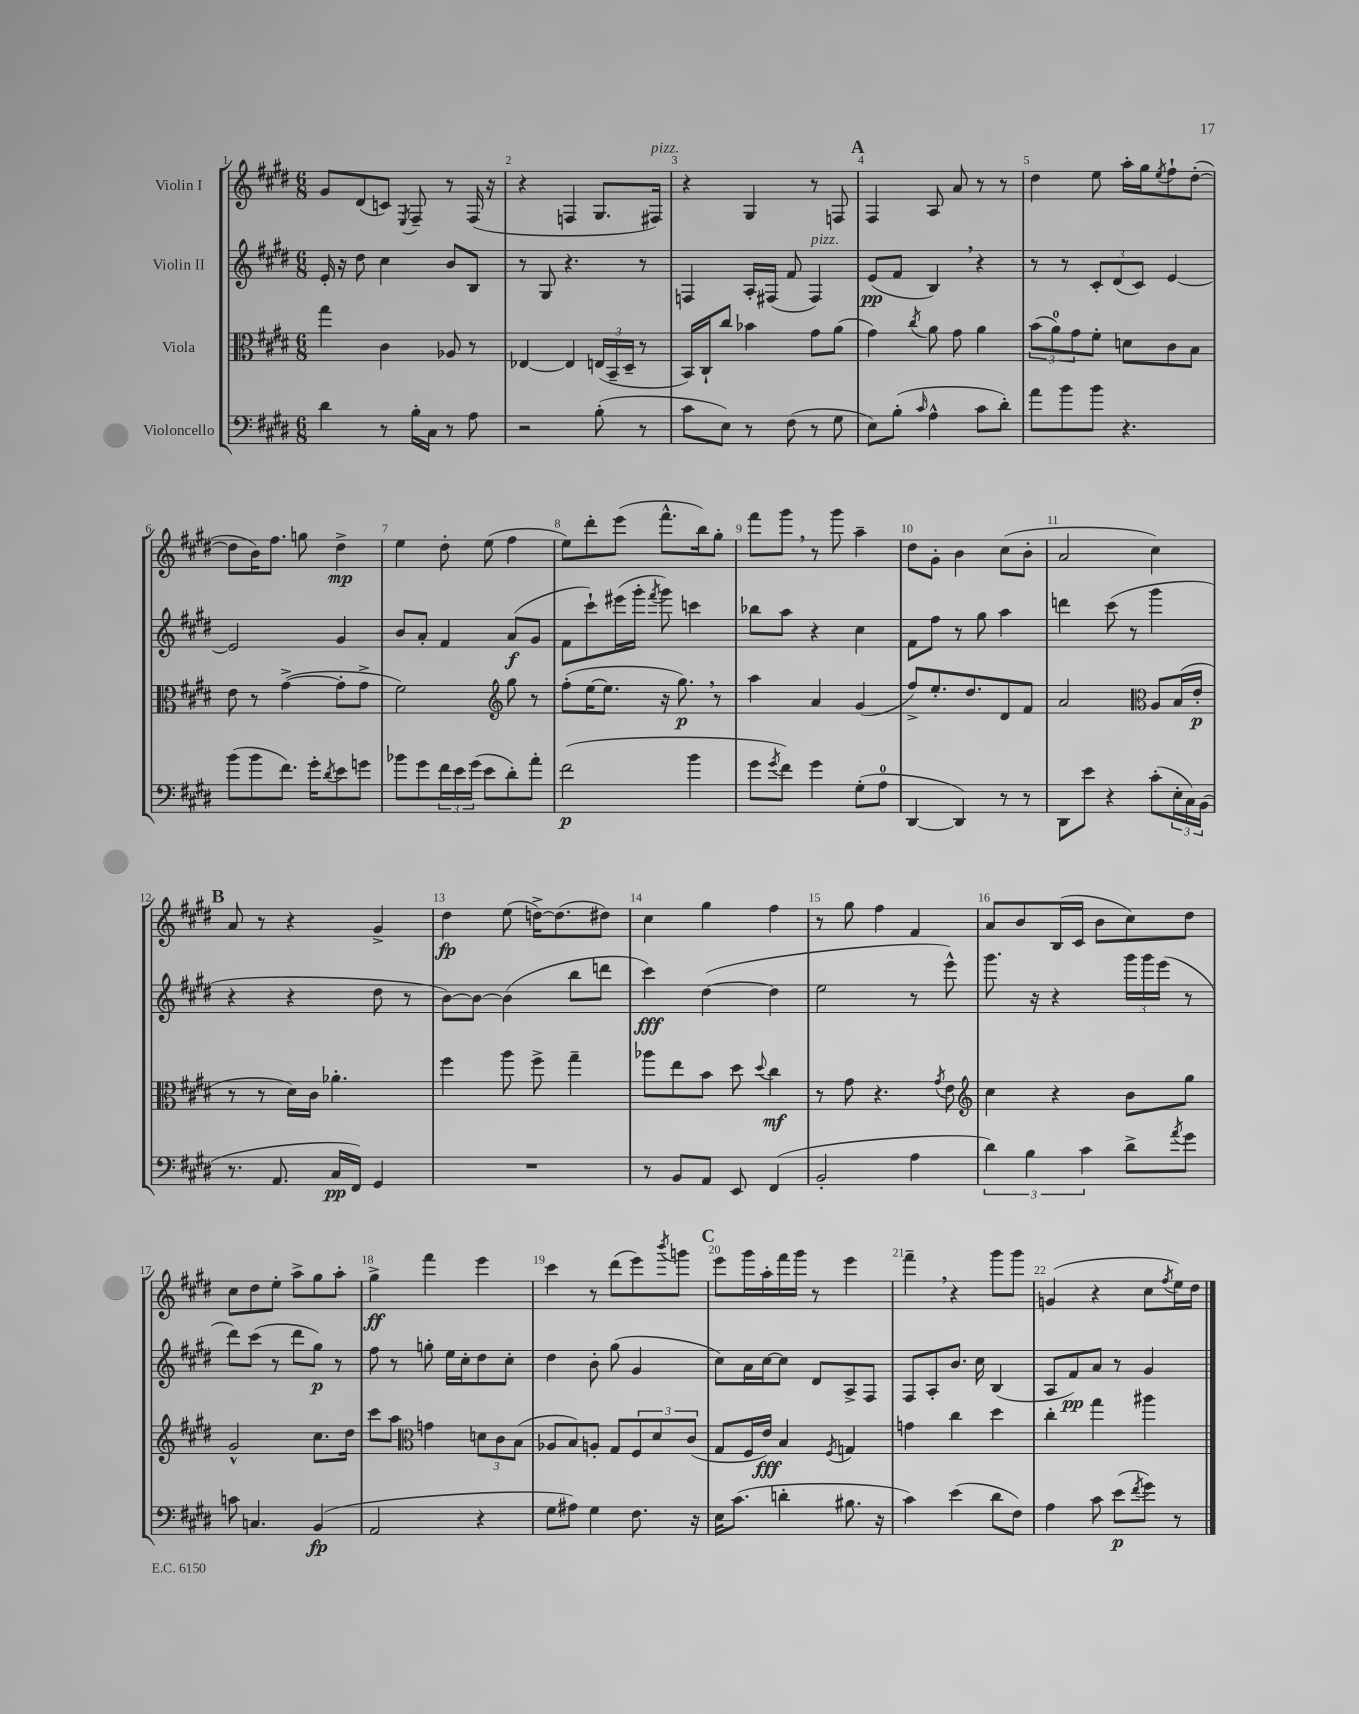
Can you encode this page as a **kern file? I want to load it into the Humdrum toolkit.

**kern	**dynam	**kern	**dynam	**kern	**dynam	**kern	**dynam
*part4	*part4	*part3	*part3	*part2	*part2	*part1	*part1
*staff4	*staff4	*staff3	*staff3	*staff2	*staff2	*staff1	*staff1
*I"Violoncello	*	*I"Viola	*	*I"Violin II	*	*I"Violin I	*
*clefF4	*	*clefC3	*	*clefG2	*	*clefG2	*
*k[f#c#g#d#]	*	*k[f#c#g#d#]	*	*k[f#c#g#d#]	*	*k[f#c#g#d#]	*
*M6/8	*	*M6/8	*	*M6/8	*	*M6/8	*
=1	=1	=1	=1	=1	=1	=1	=1
4d#\	.	4gg#\	.	16e'/	.	8g#/L	.
.	.	.	.	16r	.	.	.
.	.	.	.	8dd#\	.	(8d#/	.
8r	.	4c#\	.	4cc#\	.	8cn/J)	.
.	.	.	.	.	.	8qE/	.
16B'\LL	.	.	.	.	.	8F#~/	.
16C#\JJ	.	.	.	.	.	.	.
8r	.	8A-X/	.	8b/L	.	8r	.
8A\	.	8r	.	8B/J	.	(16F#/	.
.	.	.	.	.	.	16r	.
=2	=2	=2	=2	=2	=2	=2	=2
2r	.	[4E-X/	.	8r	.	4r	.
.	.	.	.	8G#/	.	.	.
.	.	4E-/]	.	4.r	.	4Fn/	.
(8B'\	.	(24En/LL	.	.	.	8.G#/L	.
.	.	24BB~/	.	.	.	.	.
.	.	24D#~/JJ	.	.	.	.	.
8r	.	8r	.	8r	.	.	.
!	!	!	!	!	!	!LO:TX:a:i:t=pizz.	!
.	.	.	.	.	.	16F#X/Jk)	.
=3	=3	=3	=3	=3	=3	=3	=3
8c#\L	.	16BB/LL)	.	4Fn/	.	4r	.
.	.	16C#`/J	.	.	.	.	.
8E\J)	.	8cc#/J	.	.	.	.	.
8r	.	4b-X\	.	16A'/LL	.	4G#/	.
.	.	.	.	(16F#X/JJ	.	.	.
(8F#\	.	.	.	8f#/	.	.	.
!	!	!	!	!LO:TX:a:i:t=pizz.	!	!	!
8r	.	8g#\L	.	4F#/)	.	8r	.
8G#\	.	(8a\J	.	.	.	8Fn/	.
!!LO:REH:place=s1:t=A
=4	=4	=4	=4	=4	=4	=4	=4
8E\L)	.	4g#\)	.	(8e/L	pp	4F#/	.
(8B'\J	.	.	.	8f#/J	.	.	.
16qqc#/	.	8qcc#/	.	.	.	.	.
4A^^\	.	8a\	.	4B,/)	.	8A/	.
.	.	8g#\	.	.	.	8a/	.
8c#\L	.	4a\	.	4r	.	8r	.
8d#'\J)	.	.	.	.	.	8r	.
=5	=5	=5	=5	=5	=5	=5	=5
8a\L	.	(12b\L	.	8r	.	4dd#\	.
.	.	12a\)	.	.	.	.	.
8b\	.	.	.	8r	.	.	.
.	.	12g#\	.	.	.	.	.
8b\J	.	8f#'\J	.	12c#'/L	.	8ee\	.
.	.	.	.	(12d#/	.	.	.
4.r	.	8dn\L	.	.	.	16aa'\LL	.
.	.	.	.	12c#/J)	.	.	.
.	.	.	.	.	.	16gg#\J	.
.	.	.	.	.	.	8qee/	.
.	.	8c#\	.	[4e/	.	8ff#`\	.
.	.	8B\J	.	.	.	([8dd#'\J	.
!!LO:LB:g=z
=6	=6	=6	=6	=6	=6	=6	=6
(8b\L	.	8e\	.	2e/]	.	8dd#\L]	.
8b\	.	8r	.	.	.	16b\K)	.
.	.	.	.	.	.	8.ff#\J	.
8.f#\J)	.	([4g#^\	.	.	.	.	.
.	.	.	.	.	.	8ggn\	.
16g#'\KL	.	.	.	.	.	.	.
8qd#/	.	.	.	.	.	.	.
8e\	.	8g#'\L]	.	4g#/	.	4dd#^\	mp
8gn\J	.	8g#^\J	.	.	.	.	.
=7	=7	=7	=7	=7	=7	=7	=7
8b-X\L	.	2f#\)	.	8b/L	.	4ee\	.
8g#\	.	.	.	8a'/J	.	.	.
24f#\L	.	.	.	4f#/	.	8dd#'\	.
24e\	.	.	.	.	.	.	.
(24g#\JJ	.	.	.	.	.	.	.
8e\L	.	.	.	.	.	(8ee\	.
*	*	*clefG2	*	*	*	*	*
8d#'\)	.	8gg#\	.	(8a/L	f	4ff#\	.
8a'\J	.	8r	.	8g#/J	.	.	.
=8	=8	=8	=8	=8	=8	=8	=8
(2f#\	p	(8ff#'\L	.	8f#\L	.	8ee\L)	.
.	.	[16ee\K	.	8ccc#`\)	.	8ddd#'\	.
.	.	8.ee\J]	.	.	.	.	.
.	.	.	.	(16eee#X\L	.	(8eee\J	.
.	.	.	.	16ggg#'\JJ	.	.	.
.	.	.	.	8qfff#/	.	.	.
.	.	16r	.	8ggg#\)	.	8.fff#^^\L	.
.	.	8.gg#,\)	p	.	.	.	.
4b\	.	.	.	4cccn\	.	.	.
.	.	.	.	.	.	16bb\k)	.
.	.	8r	.	.	.	8gg#'\J	.
=9	=9	=9	=9	=9	=9	=9	=9
8g#\L	.	4aa\	.	8bb-X\L	.	8fff#\L	.
8qg#/	.	.	.	.	.	.	.
8f#\J)	.	.	.	8aa\J	.	8ggg#,\J	.
4g#\	.	4a/	.	4r	.	8r	.
.	.	.	.	.	.	8ggg#\	.
(8G#'\L	.	(4g#/	.	4cc#\	.	4aa~\	.
8A\J	.	.	.	.	.	.	.
=10	=10	=10	=10	=10	=10	=10	=10
[4DD#/	.	8ff#^/L)	.	8f#\L	.	8dd#\L	.
.	.	8.ee'/	.	8ff#\J	.	8g#'\J	.
4DD#/])	.	.	.	8r	.	4b\	.
.	.	8.dd#/	.	.	.	.	.
.	.	.	.	8gg#\	.	.	.
8r	.	8d#/	.	4aa\	.	(8cc#\L	.
8r	.	8f#/J	.	.	.	8b'\J	.
=11	=11	=11	=11	=11	=11	=11	=11
8DD#\L	.	2a/	.	4dddn\	.	2a/	.
8e\J	.	.	.	.	.	.	.
4r	.	.	.	(8ccc#\	.	.	.
.	.	.	.	8r	.	.	.
*	*	*clefC3	*	*	*	*	*
(8c#'\L	.	8A/L	.	4ggg#\	.	4cc#\)	.
24E'\L	.	(16B/L	.	.	.	.	.
24C#\)	.	.	.	.	.	.	.
.	.	16e'/JJ	p	.	.	.	.
(24BB\JJ	.	.	.	.	.	.	.
!!LO:LB:g=z
!!LO:REH:place=s1:t=B
=12	=12	=12	=12	=12	=12	=12	=12
8.r	.	8r	.	4r	.	8a/	.
.	.	8r	.	.	.	8r	.
8.AA/	.	.	.	.	.	.	.
.	.	16d#\LL)	.	4r	.	4r	.
.	.	16c#\JJ	.	.	.	.	.
16C#/LL	pp	4.a-X'\	.	.	.	.	.
16FF#/JJ)	.	.	.	.	.	.	.
4GG#/	.	.	.	8dd#\	.	4g#^/	.
.	.	.	.	8r	.	.	.
=13	=13	=13	=13	=13	=13	=13	=13
2.r	.	4ff#\	.	[8b\L)	.	4dd#\	fp
.	.	.	.	8b\J_	.	.	.
.	.	8aa\	.	(4b\]	.	(8ee\	.
.	.	8ff#^\	.	.	.	[16ddn^\KL)	.
.	.	.	.	.	.	(8.dd\]	.
.	.	4gg#~\	.	8bb\L	.	.	.
.	.	.	.	8dddn\J	.	8dd#X\J)	.
=14	=14	=14	=14	=14	=14	=14	=14
8r	.	8aa-X\L	.	4ccc#\)	fff	4cc#\	.
8BB/L	.	8ee\	.	.	.	.	.
8AA/J	.	8b\J	.	([4dd#\	.	4gg#\	.
8EE/	.	8dd#\	.	.	.	.	.
.	.	8qqdd#/	.	.	.	.	.
(4FF#/	.	4cc#\	mf	4dd#\]	.	4ff#\	.
=15	=15	=15	=15	=15	=15	=15	=15
2BB'/	.	8r	.	2ee\	.	8r	.
.	.	8g#\	.	.	.	8gg#\	.
.	.	4.r	.	.	.	4ff#\	.
4A\	.	.	.	8r	.	4f#/	.
.	.	8qg#/	.	.	.	.	.
.	.	8e\	.	8eee^^\)	.	.	.
=16	=16	=16	=16	=16	=16	=16	=16
*	*	*clefG2	*	*	*	*	*
6d#\)	.	4cc#\	.	8.ggg#\	.	8a/L	.
.	.	.	.	.	.	8b/	.
6B\	.	.	.	.	.	.	.
.	.	.	.	16r	.	.	.
.	.	4r	.	4r	.	(16B/L	.
.	.	.	.	.	.	16c#/JJ	.
6c#\	.	.	.	.	.	.	.
.	.	.	.	.	.	8b\L	.
8d#^\L	.	8b\L	.	24ggg#\LL	.	8cc#\)	.
.	.	.	.	24ggg#\	.	.	.
.	.	.	.	(24eee\JJ	.	.	.
8qa/	.	.	.	.	.	.	.
8g#\J	.	8gg#\J	.	8r	.	8dd#\J	.
!!LO:LB:g=z
=17	=17	=17	=17	=17	=17	=17	=17
8cn\	.	2g#^^/	.	8ddd#\L)	.	8cc#\L	.
4.Cn/	.	.	.	(8ccc#\J	.	8dd#\	.
.	.	.	.	8r	.	8ee'\J	.
.	.	.	.	8ddd#\L	.	8aa^\L	.
(4BB/	fp	8.cc#\L	.	8gg#\J)	p	8gg#\	.
.	.	.	.	8r	.	8aa'\J	.
.	.	16dd#\Jk	.	.	.	.	.
=18	=18	=18	=18	=18	=18	=18	=18
2AA/	.	8ccc#\L	.	8ff#\	.	4gg#^\	ff
.	.	8aa\J	.	8r	.	.	.
*	*	*clefC3	*	*	*	*	*
.	.	4gn\	.	8ggn'\	.	4fff#\	.
.	.	.	.	16ee\LL	.	.	.
.	.	.	.	16cc#'\J	.	.	.
4r	.	12dn\L	.	8dd#\	.	4eee\	.
.	.	12c#\	.	.	.	.	.
.	.	.	.	8cc#'\J	.	.	.
.	.	(12B\J	.	.	.	.	.
=19	=19	=19	=19	=19	=19	=19	=19
8G#\L	.	8A-X/L	.	4dd#\	.	4ccc#\	.
8A#X\J)	.	8B/)	.	.	.	.	.
4G#\	.	8An'/J	.	8b'\	.	8r	.
.	.	8G#/L	.	(8gg#\	.	(8ddd#\L	.
8.F#\	.	12F#/	.	4g#/	.	8eee\)	.
.	.	12d#/	.	.	.	.	.
.	.	.	.	.	.	8qbbb/	.
.	.	.	.	.	.	8gggn\J	.
.	.	(12c#/J	.	.	.	.	.
16r	.	.	.	.	.	.	.
!!LO:REH:place=s1:t=C
=20	=20	=20	=20	=20	=20	=20	=20
16E\KL	.	8G#/L	.	8cc#\L)	.	8eee\L	.
(8.c#\J	.	.	.	.	.	.	.
.	.	16F#/L	.	16a\L	.	16ggg#\L	.
.	.	16e/JJ)	fff	[16cc#\J	.	16aa'\	.
4dn'\	.	4B/	.	8cc#\J]	.	16fff#\	.
.	.	.	.	.	.	16ggg#\JJ	.
.	.	.	.	8d#/L	.	8r	.
.	.	8qF#/	.	.	.	.	.
8.B#X\	.	4Gn/	.	8A^/	.	4eee\	.
.	.	.	.	8F#/J	.	.	.
16r	.	.	.	.	.	.	.
=21	=21	=21	=21	=21	=21	=21	=21
4c#\)	.	4gn\	.	8F#/L	.	4fff#~,\	.
.	.	.	.	8A'/	.	.	.
(4e\	.	4cc#\	.	8.b/J	.	4r	.
.	.	.	.	16cc#\	.	.	.
8d#\L	.	4dd#\	.	(4B/	.	8ggg#\L	.
8F#\J)	.	.	.	.	.	8ggg#\J	.
=22	=22	=22	=22	=22	=22	=22	=22
4A\	.	4cc#'\	.	8A/L	.	(4gn/	.
.	.	.	.	8f#/)	pp	.	.
8c#\	.	4gg#\	.	8a/J	.	4r	.
(8e\L	p	.	.	8r	.	.	.
8qf#/	.	.	.	.	.	.	.
8g#\J)	.	4aa#X\	.	4g#/	.	8cc#\L	.
.	.	.	.	.	.	8qff#/	.
8r	.	.	.	.	.	16ee\L)	.
.	.	.	.	.	.	16dd#\JJ	.
==	==	==	==	==	==	==	==
*-	*-	*-	*-	*-	*-	*-	*-
